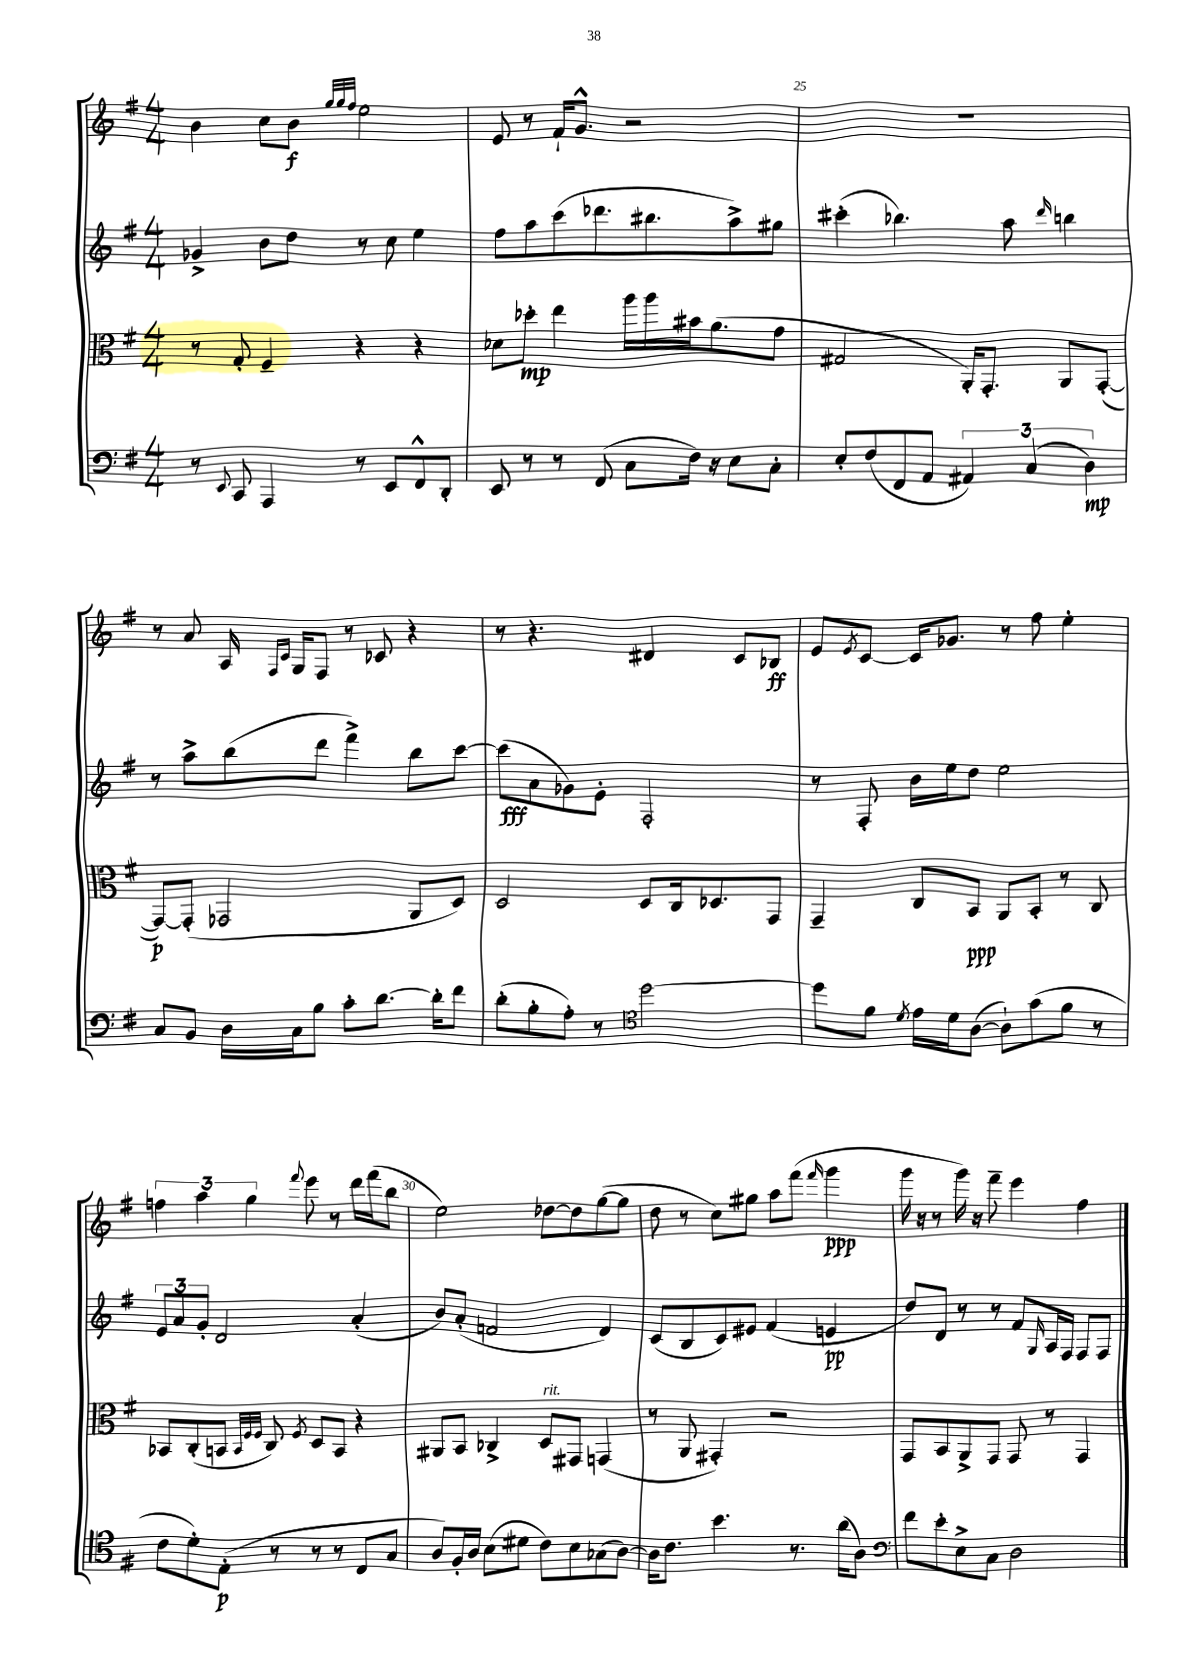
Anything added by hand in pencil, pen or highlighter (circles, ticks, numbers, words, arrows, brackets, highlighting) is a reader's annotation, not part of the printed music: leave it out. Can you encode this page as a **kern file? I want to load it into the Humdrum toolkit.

**kern	**dynam	**kern	**dynam	**kern	**dynam	**kern	**dynam
*part4	*part4	*part3	*part3	*part2	*part2	*part1	*part1
*staff4	*staff4	*staff3	*staff3	*staff2	*staff2	*staff1	*staff1
*clefF4	*	*clefC3	*	*clefG2	*	*clefG2	*
*k[f#]	*	*k[f#]	*	*k[f#]	*	*k[f#]	*
*M4/4	*	*M4/4	*	*M4/4	*	*M4/4	*
=23	=23	=23	=23	=23	=23	=23	=23
8r	.	8r	.	4g-X^/	.	4b\	.
8qqEE/	.	.	.	.	.	.	.
8CC/	.	8G'/	.	.	.	.	.
4AAA/	.	4F#~/	.	8b\L	.	8cc\L	.
.	.	.	.	8dd\J	.	8b\J	f
.	.	.	.	.	.	32qqgg/LLL	.
.	.	.	.	.	.	32qqgg/	.
.	.	.	.	.	.	32qqff#/JJJ	.
8r	.	4r	.	8r	.	2ee\	.
8EE/L	.	.	.	8cc\	.	.	.
8FF#^^/	.	4r	.	4ee\	.	.	.
8DD'/J	.	.	.	.	.	.	.
=24	=24	=24	=24	=24	=24	=24	=24
8EE/	.	8d-X\L	.	8ff#\L	.	8e/	.
8r	.	8dd-X'\J	mp	8aa\	.	8r	.
8r	.	4ee\	.	(8ccc\	.	16f#`/KL	.
.	.	.	.	.	.	8.g^^/J	.
(8FF#/	.	.	.	8.ddd-X\	.	.	.
8C\L	.	16aa\LL	.	.	.	2r	.
.	.	16aa\	.	8.bb#X\	.	.	.
16F#\Jk)	.	16b#X\J	.	.	.	.	.
16r	.	(8.a\	.	.	.	.	.
8E\L	.	.	.	8aa^\)	.	.	.
8C'\J	.	8g\J	.	8gg#X\J	.	.	.
=25	=25	=25	=25	=25	=25	=25	=25
8E'/L	.	2G#X/	.	(4ccc#X'\	.	1r	.
(8F#/	.	.	.	.	.	.	.
8FF#/	.	.	.	4.bb-X\)	.	.	.
8AA/J	.	.	.	.	.	.	.
6AA#X/)	.	16AA'/KL)	.	.	.	.	.
.	.	8.GG'/J	.	.	.	.	.
.	.	.	.	8aa\	.	.	.
(6C/	.	.	.	.	.	.	.
.	.	.	.	16qqddd/	.	.	.
.	.	8AA/L	.	4bbn\	.	.	.
6D\)	mp	.	.	.	.	.	.
.	.	([8GG'/J	.	.	.	.	.
!!LO:LB:g=z
=26	=26	=26	=26	=26	=26	=26	=26
8C/L	.	8GG/L_)	p	8r	.	8r	.
8BB/J	.	(8GG'/J]	.	8aa^\L	.	8a/	.
16D\LL	.	2GG-X/	.	(8bb\	.	16A/	.
.	.	.	.	.	.	16qqF#/LL	.
.	.	.	.	.	.	16qqc/JJ	.
16C\J	.	.	.	.	.	16G/KL	.
8B\J	.	.	.	8ddd\J	.	8F#/J	.
8c'\L	.	.	.	4fff#^\)	.	8r	.
[8.d\J	.	.	.	.	.	8c-X/	.
.	.	8AA/L	.	8bb\L	.	4r	.
16d'\KL]	.	.	.	.	.	.	.
8f#\J	.	8D/J)	.	[8ccc\J	.	.	.
=27	=27	=27	=27	=27	=27	=27	=27
(8d'\L	.	2D/	.	(8ccc\L]	fff	8r	.
8B'\	.	.	.	8a\	.	4.r	.
8A'\J)	.	.	.	8g-X\)	.	.	.
8r	.	.	.	8e'\J	.	.	.
*clefC4	*	*	*	*	*	*	*
[2dd\	.	8D/L	.	2F#'/	.	4d#X/	.
.	.	16C/k	.	.	.	.	.
.	.	8.D-X/	.	.	.	.	.
.	.	.	.	.	.	8c/L	.
.	.	8GG/J	.	.	.	8B-X/J	ff
=28	=28	=28	=28	=28	=28	=28	=28
8dd\L]	.	4GG~/	.	8r	.	8e/L	.
.	.	.	.	.	.	8qe/	.
8f#\J	.	.	.	8F#'/	.	[8c/J	.
8qd/	.	.	.	.	.	.	.
16e\LL	.	8C/L	.	16b\LL	.	16c/KL]	.
16d\J	.	.	.	16ee\J	.	8.g-X/J	.
([8A\J	.	8BB/J	ppp	8dd\J	.	.	.
8A`\L])	.	8AA/L	.	2ee\	.	8r	.
(8g\	.	8BB'/J	.	.	.	8ff#\	.
8f#\J	.	8r	.	.	.	4ee'\	.
8r	.	8C/	.	.	.	.	.
!!LO:LB:g=z
=29	=29	=29	=29	=29	=29	=29	=29
8c\L	.	8BB-X/L	.	12e/L	.	6ffn\	.
.	.	.	.	12a/	.	.	.
8d'\)	.	(8C'/	.	.	.	.	.
.	.	.	.	12g'/J	.	6aa\	.
(8E'\J	p	8BBn/J	.	2d/	.	.	.
.	.	.	.	.	.	6gg\	.
.	.	32qqBB/LLL	.	.	.	.	.
.	.	32qqF#/	.	.	.	.	.
.	.	32qqF#/JJJ	.	.	.	.	.
8r	.	8C/)	.	.	.	.	.
.	.	8qF#/	.	.	.	8qqfff#/	.
8r	.	8D/L	.	.	.	8eee\	.
8r	.	8BB/J	.	.	.	8r	.
8C/L	.	4r	.	(4a'/	.	16ddd\LL	.
.	.	.	.	.	.	(16fff#\J	.
8G/J	.	.	.	.	.	8bb\J	.
=30	=30	=30	=30	=30	=30	=30	=30
8A/L)	.	8AA#X/L	.	8b/L)	.	2ee\)	.
16F#'/L	.	8BB/J	.	(8a'/J	.	.	.
16A/JJ	.	.	.	.	.	.	.
(8B\L	.	4C-X^/	.	2fn/	.	.	.
8d#X\J	.	.	.	.	.	.	.
!	!	!LO:TX:a:i:t=rit.	!	!	!	!	!
8c\L)	.	8D/L	.	.	.	[8dd-X\L	.
8B\	.	8GG#X/J	.	.	.	8dd-\]	.
(8G-X\	.	(4GGn/	.	4d/)	.	([8gg\	.
[8A\J)	.	.	.	.	.	8gg\J]	.
=31	=31	=31	=31	=31	=31	=31	=31
16A\KL]	.	8r	.	(8c/L	.	8dd\	.
8.c\J	.	.	.	.	.	.	.
.	.	8AA/	.	8B/	.	8r	.
4.b\	.	4GG#X'/)	.	8c/)	.	8cc\L)	.
.	.	.	.	8e#X/J	.	8gg#X\J	.
.	.	2r	.	(4f#/	.	8aa\L	.
8.r	.	.	.	.	.	(8fff#\J	.
.	.	.	.	.	.	16qqfff#/	.
.	.	.	.	4en/	pp	4ggg\	ppp
(16a\KL	.	.	.	.	.	.	.
8A\J)	.	.	.	.	.	.	.
=32	=32	=32	=32	=32	=32	=32	=32
*clefF4	*	*	*	*	*	*	*
8f#\L	.	8GG/L	.	8dd/L)	.	16ggg\	.
.	.	.	.	.	.	16r	.
8e'\	.	8BB/	.	8d/J	.	8r	.
8E^\	.	8AA^/	.	8r	.	16ggg\)	.
.	.	.	.	.	.	16r	.
8C\J	.	8GG/J	.	8r	.	8fff#~\	.
2D\	.	8GG/	.	8f#/L	.	4eee\	.
.	.	.	.	16qqG/	.	.	.
.	.	8r	.	16A/L	.	.	.
.	.	.	.	16F#/JJ	.	.	.
.	.	4GG/	.	8F#/L	.	4ff#\	.
.	.	.	.	8F#/J	.	.	.
==	==	==	==	==	==	==	==
*-	*-	*-	*-	*-	*-	*-	*-
